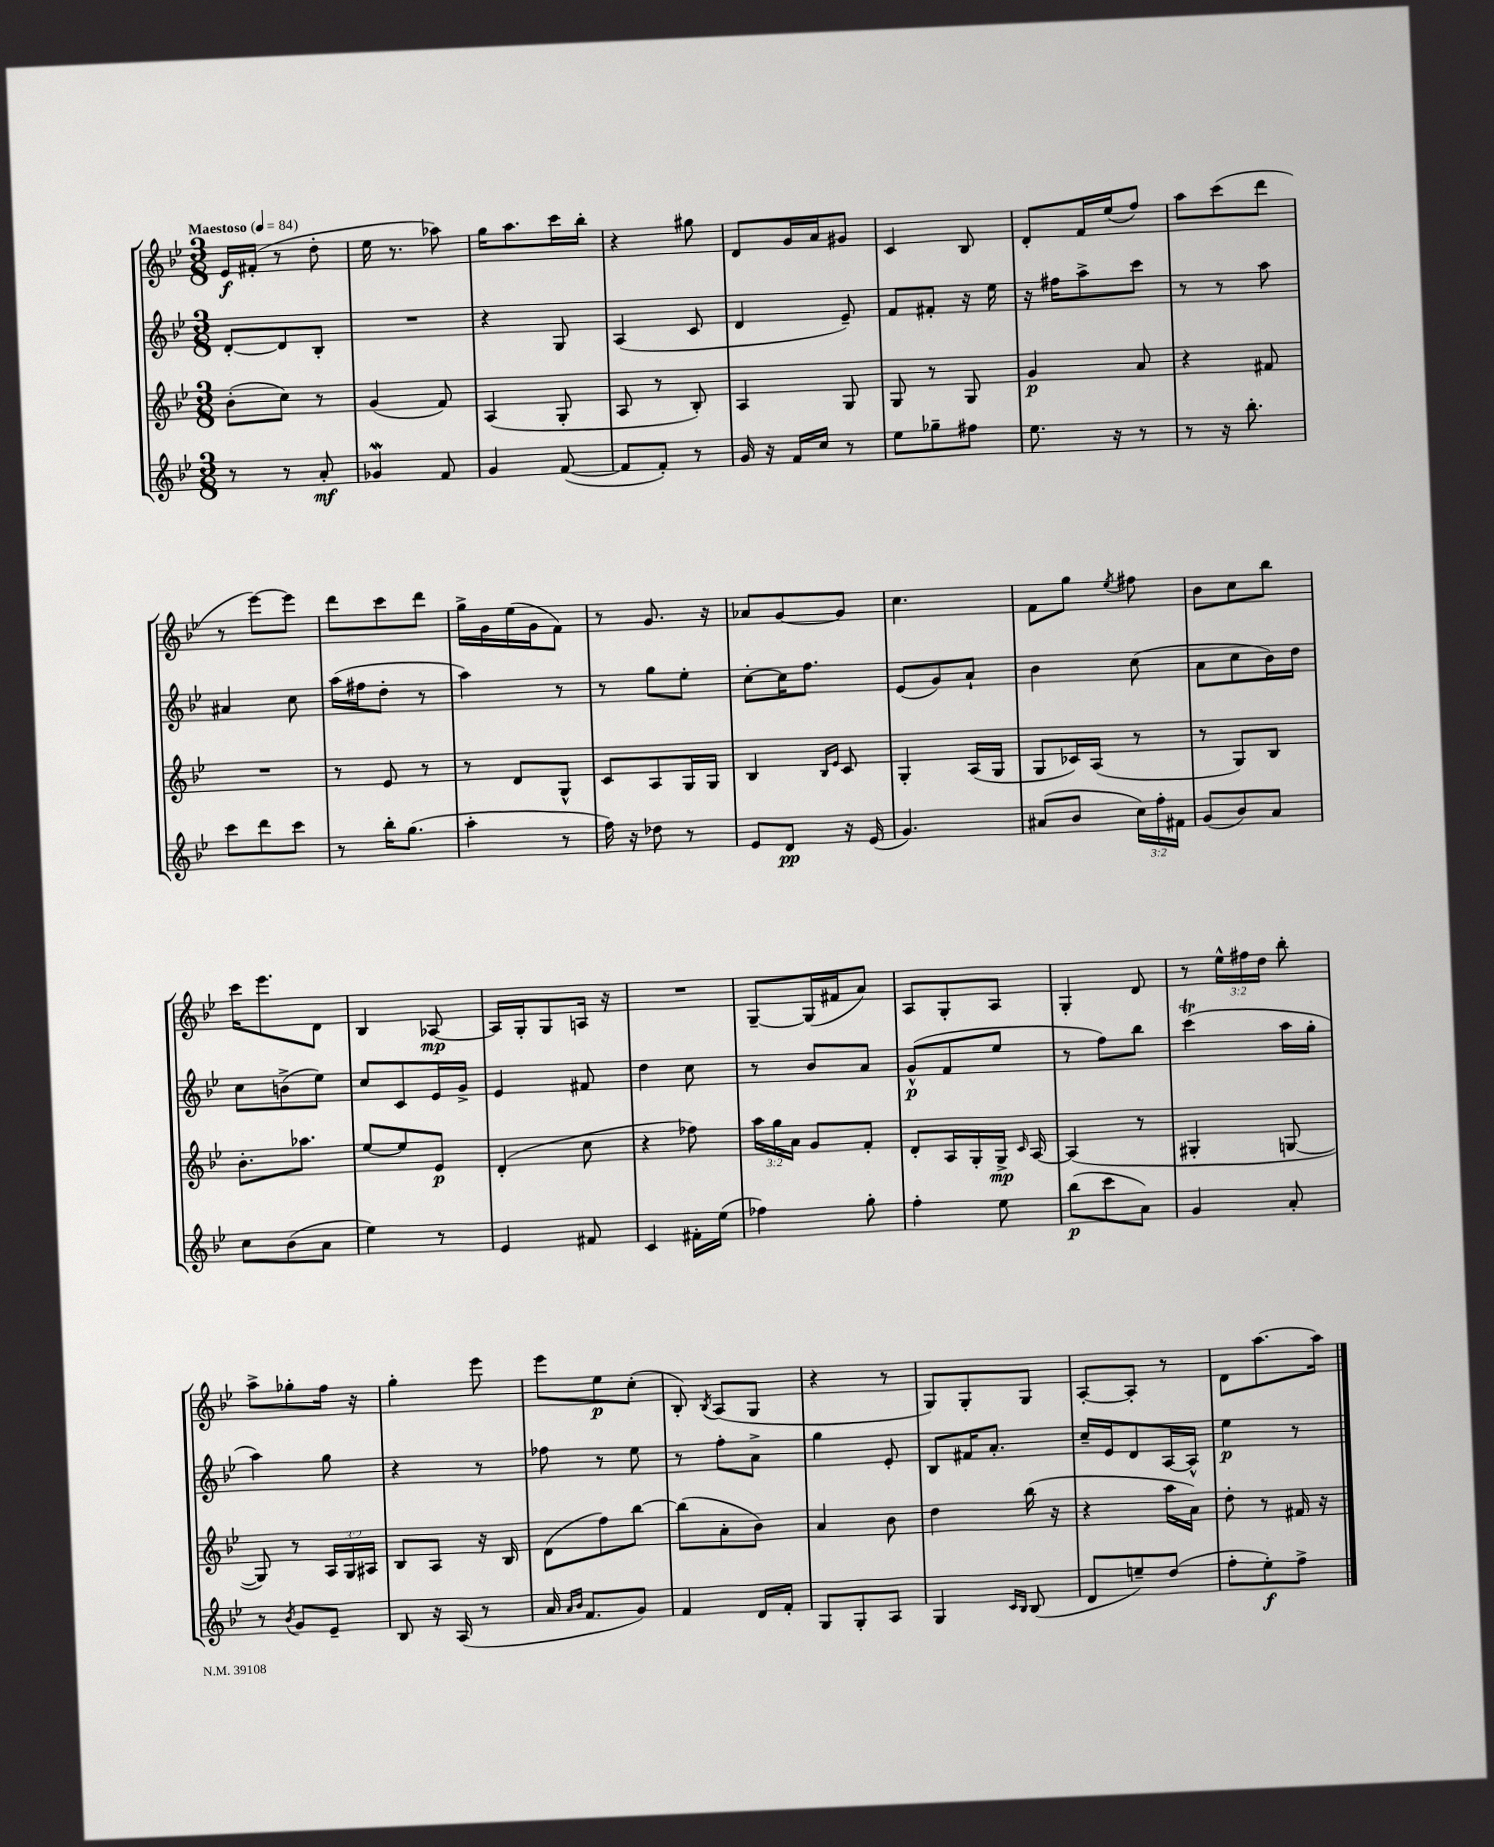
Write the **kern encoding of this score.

**kern	**dynam	**kern	**dynam	**kern	**dynam	**kern	**dynam
*part4	*part4	*part3	*part3	*part2	*part2	*part1	*part1
*staff4	*staff4	*staff3	*staff3	*staff2	*staff2	*staff1	*staff1
*clefG2	*	*clefG2	*	*clefG2	*	*clefG2	*
*k[b-e-]	*	*k[b-e-]	*	*k[b-e-]	*	*k[b-e-]	*
*M3/8	*	*M3/8	*	*M3/8	*	*M3/8	*
*MM84	*	*MM84	*	*MM84	*	*MM84	*
=1	=1	=1	=1	=1	=1	=1	=1
!	!	!	!	!	!	!LO:TX:a:B:t=Maestoso	!
8r	.	(8b-'\L	.	[8d'/L	.	16e-/LL	f
.	.	.	.	.	.	(16f#X'/JJ	.
8r	.	8cc\J)	.	8d/]	.	8r	.
8a'/	mf	8r	.	8B-'/J	.	8dd'\	.
=2	=2	=2	=2	=2	=2	=2	=2
4g-Xw/	.	(4g/	.	4.r	.	16ee-\	.
.	.	.	.	.	.	8.r	.
8f/	.	8f/)	.	.	.	8aa-X\)	.
=3	=3	=3	=3	=3	=3	=3	=3
4g/	.	(4A/	.	4r	.	16gg\KL	.
.	.	.	.	.	.	8.aa\	.
([8f/	.	8G'/	.	8G/	.	16ccc\L	.
.	.	.	.	.	.	16bb-'\JJ	.
=4	=4	=4	=4	=4	=4	=4	=4
8f/L]	.	8A/	.	(4A/	.	4r	.
8f'/J)	.	8r	.	.	.	.	.
8r	.	8B-'/)	.	8c/	.	8gg#X\	.
=5	=5	=5	=5	=5	=5	=5	=5
16g/	.	4A/	.	4d/	.	8d/L	.
16r	.	.	.	.	.	.	.
16f/LL	.	.	.	.	.	16g/L	.
16cc/JJ	.	.	.	.	.	16a/J	.
8r	.	8G/	.	8e-~/)	.	8g#X/J	.
=6	=6	=6	=6	=6	=6	=6	=6
8ee-\L	.	8G/	.	8f/L	.	4c/	.
8gg-X~\	.	8r	.	8f#X'/J	.	.	.
8ff#X\J	.	8G/	.	16r	.	8B-/	.
.	.	.	.	16ee-\	.	.	.
=7	=7	=7	=7	=7	=7	=7	=7
8.ee-\	.	4g/	p	16r	.	8d'/L	.
.	.	.	.	16ff#X\KL	.	.	.
.	.	.	.	8aa^\	.	16f/L	.
16r	.	.	.	.	.	(16ee-/J	.
8r	.	8a/	.	8ccc\J	.	8ff/J)	.
=8	=8	=8	=8	=8	=8	=8	=8
8r	.	4r	.	8r	.	8aa\L	.
16r	.	.	.	8r	.	(8ccc\	.
8.bb-'\	.	.	.	.	.	.	.
.	.	8f#X/	.	8aa\	.	8ddd\J	.
!!LO:LB:g=z
=9	=9	=9	=9	=9	=9	=9	=9
8ccc\L	.	4.r	.	4a#X/	.	8r	.
8ddd\	.	.	.	.	.	[8eee-\L)	.
8ccc\J	.	.	.	8cc\	.	8eee-\J]	.
=10	=10	=10	=10	=10	=10	=10	=10
8r	.	8r	.	(16aa\LL	.	8ddd\L	.
.	.	.	.	16ff#X\J	.	.	.
16bb-'\KL	.	8e-/	.	8dd'\J	.	8ccc\	.
(8.gg\J	.	.	.	.	.	.	.
.	.	8r	.	8r	.	8ddd\J	.
=11	=11	=11	=11	=11	=11	=11	=11
4aa'\	.	8r	.	4aa\)	.	16gg^\LL	.
.	.	.	.	.	.	16g\	.
.	.	8d/L	.	.	.	(16ee-\	.
.	.	.	.	.	.	16g\J	.
8r	.	8G^^/J	.	8r	.	8f\J)	.
=12	=12	=12	=12	=12	=12	=12	=12
16ff\)	.	8c/L	.	8r	.	8r	.
16r	.	.	.	.	.	.	.
8dd-X\	.	8A/	.	8gg\L	.	8.g/	.
8r	.	16G/L	.	8ee-'\J	.	.	.
.	.	16G/JJ	.	.	.	16r	.
=13	=13	=13	=13	=13	=13	=13	=13
8e-/L	.	4B-/	.	[8cc'\L	.	8a-X/L	.
8d/J	pp	.	.	16cc\K]	.	[8g/	.
.	.	.	.	8.ff\J	.	.	.
.	.	16qqB-/LL	.	.	.	.	.
.	.	16qqe-/JJ	.	.	.	.	.
16r	.	8c/	.	.	.	8g/J]	.
(16e-/	.	.	.	.	.	.	.
=14	=14	=14	=14	=14	=14	=14	=14
4.g/)	.	4G'/	.	(8e-/L	.	4.cc\	.
.	.	.	.	8g/)	.	.	.
.	.	(16A/LL	.	8a`/J	.	.	.
.	.	16G/JJ	.	.	.	.	.
=15	=15	=15	=15	=15	=15	=15	=15
(8a#X/L	.	8G/L	.	4b-\	.	8f\L	.
8b-/J	.	16c-X/L)	.	.	.	8gg\J	.
.	.	(16A/JJ	.	.	.	.	.
.	.	.	.	.	.	8qee-/	.
24cc\LL)	.	8r	.	(8cc\	.	8ff#X\	.
24ff'\	.	.	.	.	.	.	.
24f#X\JJ	.	.	.	.	.	.	.
=16	=16	=16	=16	=16	=16	=16	=16
(8g/L	.	8r	.	8a\L	.	8b-\L	.
8b-/)	.	8G/L)	.	8cc\	.	8cc\	.
8a/J	.	8B-/J	.	16b-\L)	.	8bb-\J	.
.	.	.	.	16dd\JJ	.	.	.
!!LO:LB:g=z
=17	=17	=17	=17	=17	=17	=17	=17
8cc\L	.	8.b-'\L	.	8cc\L	.	16ccc\KL	.
.	.	.	.	.	.	8.eee-\	.
(8b-\	.	.	.	(8bn^\	.	.	.
.	.	8.aa-X\J	.	.	.	.	.
8a\J	.	.	.	8ee-\J)	.	8d\J	.
=18	=18	=18	=18	=18	=18	=18	=18
4ee-\)	.	[8ee-/L	.	8cc/L	.	4B-/	.
.	.	8ee-/]	.	8c/	.	.	.
8r	.	8e-/J	p	16e-/L	.	[8A-X/	mp
.	.	.	.	16g^/JJ	.	.	.
=19	=19	=19	=19	=19	=19	=19	=19
4e-/	.	(4d'/	.	4e-/	.	16A-/LL]	.
.	.	.	.	.	.	16G'/J	.
.	.	.	.	.	.	8G/	.
8f#X/	.	8cc\	.	8f#X/	.	16An/Jk	.
.	.	.	.	.	.	16r	.
=20	=20	=20	=20	=20	=20	=20	=20
4c/	.	4r	.	4dd\	.	4.r	.
16f#X'\LL	.	8ff-X\)	.	8cc\	.	.	.
(16ee-\JJ	.	.	.	.	.	.	.
=21	=21	=21	=21	=21	=21	=21	=21
4ff-X\)	.	24aa\LL	.	8r	.	[8G~/L	.
.	.	24gg\	.	.	.	.	.
.	.	24a\JJ	.	.	.	.	.
.	.	8g/L	.	8b-/L	.	(16G/L]	.
.	.	.	.	.	.	16f#X/J	.
8gg'\	.	8f'/J	.	8a/J	.	8a/J)	.
=22	=22	=22	=22	=22	=22	=22	=22
4ff'\	.	8d'/L	.	(8g^^/L	p	8A/L	.
.	.	16A/L	.	8f/	.	8G'/	.
.	.	16G'/	.	.	.	.	.
8ee-\	.	16G^/JJ	mp	8ee-/J	.	8A/J	.
.	.	16qqc/	.	.	.	.	.
.	.	[16A/	.	.	.	.	.
=23	=23	=23	=23	=23	=23	=23	=23
(8bb-\L	p	(4A/]	.	8r	.	4G'/	.
8ccc\	.	.	.	8ff\L)	.	.	.
8a\J)	.	8r	.	8bb-\J	.	8d/	.
=24	=24	=24	=24	=24	=24	=24	=24
4g/	.	4G#X'/	.	(4cccT\	.	8r	.
.	.	.	.	.	.	24ee-^^\LL	.
.	.	.	.	.	.	24ff#X\	.
.	.	.	.	.	.	24dd\JJ	.
8a'/	.	[8Gn/	.	16aa\LL	.	8bb-'\	.
.	.	.	.	16gg'\JJ	.	.	.
!!LO:LB:g=z
=25	=25	=25	=25	=25	=25	=25	=25
8r	.	8G/])	.	4aa\)	.	8aa^\L	.
8qb-/	.	.	.	.	.	.	.
8g/L	.	8r	.	.	.	8gg-X'\	.
8e-~/J	.	24A/LL	.	8gg\	.	16ff\Jk	.
.	.	24G/	.	.	.	.	.
.	.	.	.	.	.	16r	.
.	.	24A#X/JJ	.	.	.	.	.
=26	=26	=26	=26	=26	=26	=26	=26
8B-/	.	8B-/L	.	4r	.	4gg'\	.
16r	.	8A/J	.	.	.	.	.
(16A/	.	.	.	.	.	.	.
8r	.	16r	.	8r	.	8eee-\	.
.	.	16B-/	.	.	.	.	.
=27	=27	=27	=27	=27	=27	=27	=27
16a/	.	(8d\L	.	8ff-X\	.	8eee-\L	.
16qqa/LL	.	.	.	.	.	.	.
16qqb-/JJ	.	.	.	.	.	.	.
8.f/L	.	.	.	.	.	.	.
.	.	8ff\)	.	8r	.	8ee-\	p
8g/J)	.	[8bb-\J	.	8ee-\	.	(8cc'\J	.
=28	=28	=28	=28	=28	=28	=28	=28
4f/	.	(8bb-\L]	.	8r	.	8B-'/)	.
.	.	.	.	.	.	8qB-/	.
.	.	8a'\	.	8ff'\L	.	(8A/L	.
16d/LL	.	8b-\J)	.	8a^\J	.	8G/J	.
16f'/JJ	.	.	.	.	.	.	.
=29	=29	=29	=29	=29	=29	=29	=29
8G/L	.	4a/	.	4gg\	.	4r	.
8G'/	.	.	.	.	.	.	.
8A/J	.	8b-\	.	8e-'/	.	8r	.
=30	=30	=30	=30	=30	=30	=30	=30
4G/	.	4dd\	.	8B-/L	.	8G/L)	.
.	.	.	.	16f#X/K	.	8G'/	.
.	.	.	.	8.a'/J	.	.	.
16qqc/LL	.	.	.	.	.	.	.
16qqB-/JJ	.	.	.	.	.	.	.
(8B-/	.	(16bb-\	.	.	.	8G/J	.
.	.	16r	.	.	.	.	.
=31	=31	=31	=31	=31	=31	=31	=31
8d/L	.	4r	.	16cc~/LL	.	[8A'/L	.
.	.	.	.	16e-/J	.	.	.
8een~/)	.	.	.	8d/	.	8A'/J]	.
(8dd/J	.	16aa\LL	.	[16A/L	.	8r	.
.	.	16a\JJ)	.	16A^^/JJ]	.	.	.
=32	=32	=32	=32	=32	=32	=32	=32
8ff'\L	.	8dd'\	.	4ee-\	p	8d\L	.
8ee-'\)	f	8r	.	.	.	[8.aa\	.
8ff^\J	.	16f#X/	.	8r	.	.	.
.	.	16r	.	.	.	16aa\Jk]	.
==	==	==	==	==	==	==	==
*-	*-	*-	*-	*-	*-	*-	*-
